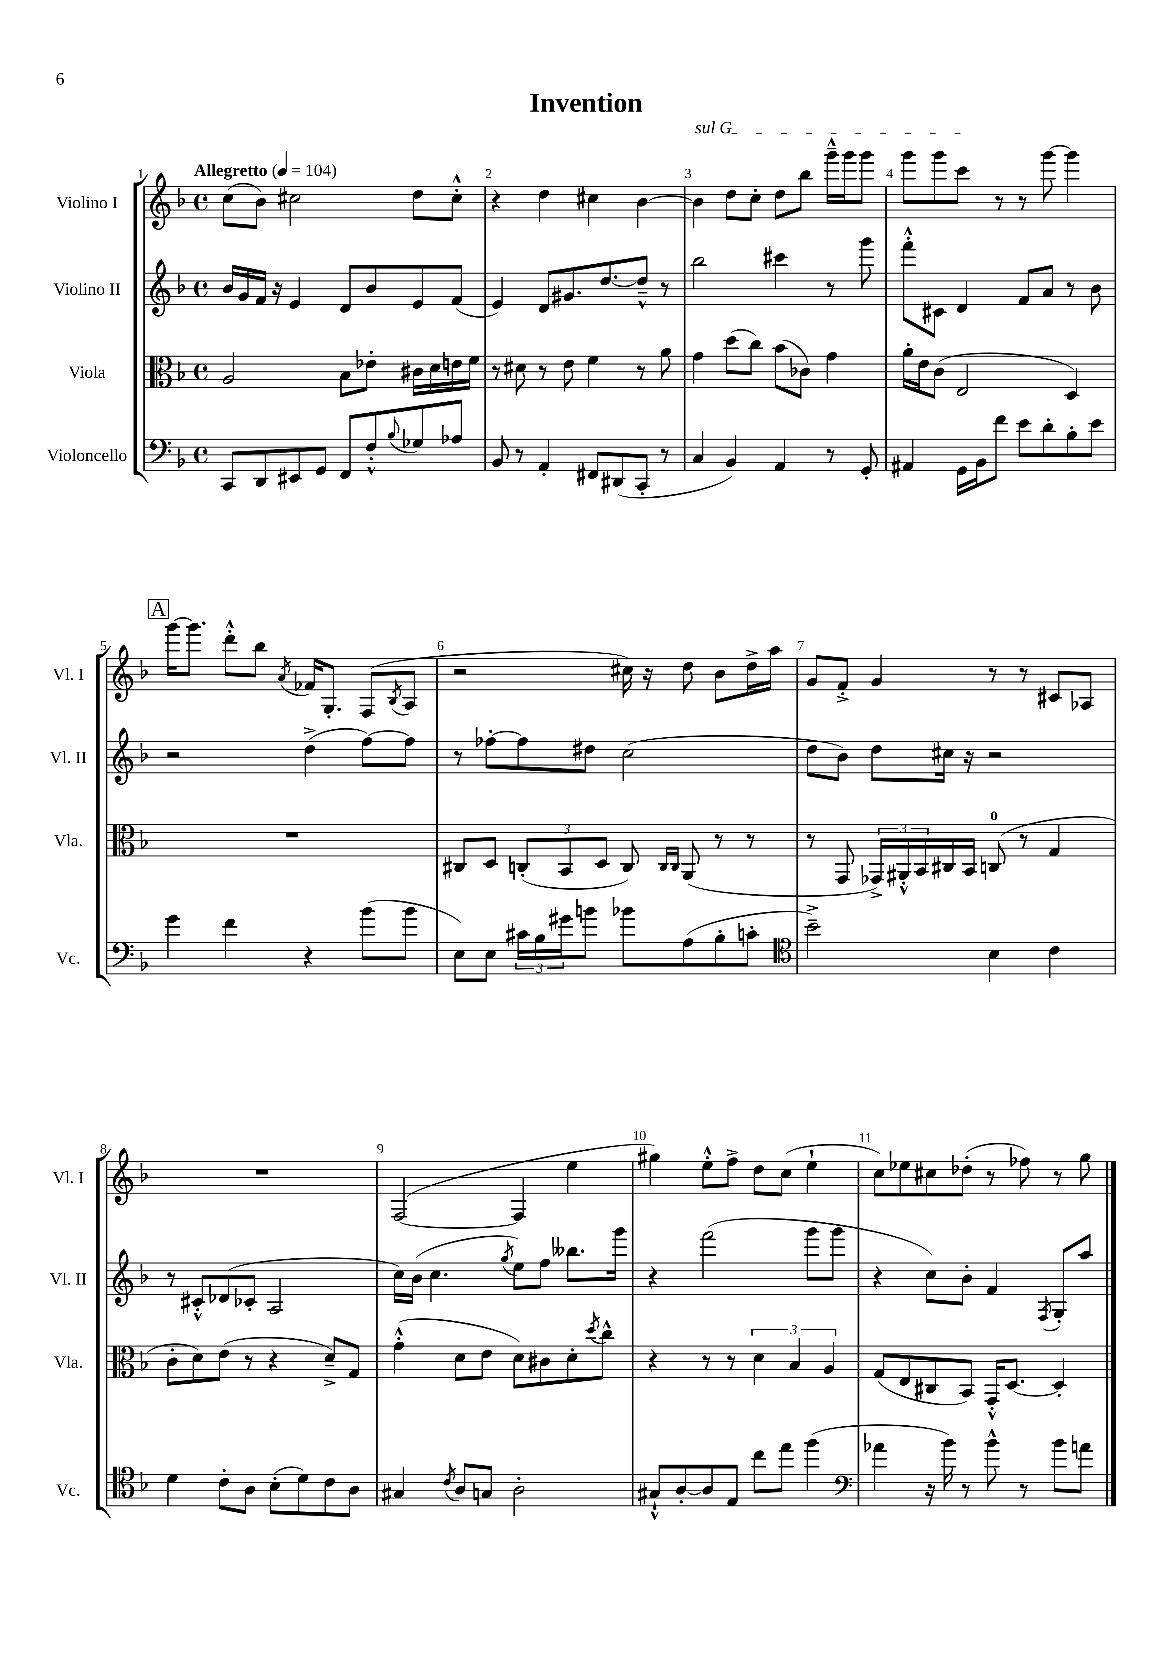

**kern	**kern	**kern	**kern
*part4	*part3	*part2	*part1
*staff4	*staff3	*staff2	*staff1
*I"Violoncello	*I"Viola	*I"Violino II	*I"Violino I
*I'Vc.	*I'Vla.	*I'Vl. II	*I'Vl. I
*clefF4	*clefC3	*clefG2	*clefG2
*k[b-]	*k[b-]	*k[b-]	*k[b-]
*M4/4	*M4/4	*M4/4	*M4/4
*met(c)	*met(c)	*met(c)	*met(c)
*MM104	*MM104	*MM104	*MM104
=1	=1	=1	=1
!	!	!	!LO:TX:a:B:t=Allegretto
8CC/L	2A/	16b-/LL	(8cc\L
.	.	16g/	.
8DD/	.	16f/JJ	8b-\J)
.	.	16r	.
8EE#X/	.	4e/	2cc#X\
8GG/J	.	.	.
8FF/L	8B-\L	8d/L	.
8F'^^/	8e-X'\J	8b-/	.
8qqB-/	.	.	.
8G-X/	16c#X\LL	8e/	8dd\L
.	16d\	.	.
8A-X/J	16en\	(8f/J	8cc#'^^\J
.	16f\JJ	.	.
=2	=2	=2	=2
8BB-/	8r	4e/)	4r
8r	8d#X\	.	.
4AA'/	8r	8d/L	4dd\
.	8e\	8.g#X/	.
8FF#X/L	4f\	.	4cc#X\
.	.	[8.dd/	.
(8DD#X/	.	.	.
8CC'/J	8r	8dd~^^/J]	[4b-\
8r	8a\	8r	.
=3	=3	=3	=3
!	!	!	!LO:TX:a:i:t=sul G
4C/	4g\	2bb-\	4b-\]
4BB-/)	(8dd\L	.	8dd\L
.	8cc\J)	.	8cc'\J
4AA/	(8b-\L	4ccc#X\	8dd\L
.	8c-X\J)	.	8bb-\J
8r	4g\	8r	16ggg~^^\LL
.	.	.	16ggg\J
8GG'/	.	8ggg\	8ggg\J
=4	=4	=4	=4
4AA#X/	16a'\LL	8fff'^^\L	8ggg\L
.	16e\J	.	.
.	(8c\J	8c#X\J	8ggg\
16GG\LL	2E/	4d/	8ccc\J
16BB-\J	.	.	.
8f\J	.	.	8r
8e\L	.	8f/L	8r
8d'\	.	8a/J	[8ggg\
8B-'\	4D/)	8r	4ggg\]
8e\J	.	8b-\	.
!!LO:LB:g=z
!!LO:REH:place=s1:t=A
=5	=5	=5	=5
4g\	1r	2r	[16ggg\KL
.	.	.	8.ggg\J]
4f\	.	.	8ddd'^^\L
.	.	.	8bb-\J
.	.	.	8qa/
4r	.	(4dd^\	16f-X/KL
.	.	.	8.G'/J
(8b-\L	.	[8ff\L)	(8F/L
.	.	.	8qB-/
8b-\J	.	8ff\J]	8A/J
=6	=6	=6	=6
8E\L)	8C#X/L	8r	2r
8E\J	8D/J	[8ff-X'\L	.
24c#X\LL	(12Cn'/L	8ff-\]	.
24B-\	.	.	.
24g#X\J	12BB-/	.	.
8bn\J	.	8dd#X\J	.
.	12D/J	.	.
8b-X\L	8C/)	(2cc\	16cc#X\)
.	.	.	16r
.	16qqC/LL	.	.
.	16qqC/JJ	.	.
(8A\	(8AA/	.	8dd\
8B-'\	8r	.	8b-\L
8cn'\J	8r	.	16dd^\L
.	.	.	16aa\JJ
=7	=7	=7	=7
*clefC4	*	*	*
2b-~^\)	8r	8dd\L	8g/L
.	8GG/	8b-\J)	8f'^/J
.	24GG-X^/LL)	8dd\L	4g/
.	24AA#X'^^/	.	.
.	24BB-/	.	.
.	16C#X/	16cc#X\Jk	.
.	16BB-/JJ	16r	.
4B-\	(8Cn/	2r	8r
.	8r	.	8r
4c\	4G/	.	8c#X/L
.	.	.	8A-X/J
!!LO:LB:g=z
=8	=8	=8	=8
4d\	8c'\L	8r	1r
.	8d\)	8c#X'^^/L	.
8c'\L	(8e\J	(8d-X/	.
8A\J	8r	8c-X'/J	.
(8B-'\L	4r	2A/	.
8d\)	.	.	.
8c\	8d~^/L)	.	.
8A\J	8G/J	.	.
=9	=9	=9	=9
4G#X/	(4g'^^\	16cc\LL)	([2F/
.	.	(16b-\JJ	.
.	.	4.cc\	.
8qc/	.	.	.
8A/L	8d\L	.	.
8Gn/J	8e\J	.	.
.	.	8qgg/	.
2A'\	8d\L)	8ee\L)	4F/]
.	8c#X\	8ff\J	.
.	8d'\	8.bb--X\L	4ee\
.	8qdd/	.	.
.	8cc^^\J	.	.
.	.	16ggg\Jk	.
=10	=10	=10	=10
8G#X`^^/L	4r	4r	4gg#X\)
[8A'/	.	.	.
8A/]	8r	(2fff\	8ee'^^\L
8E/J	8r	.	8ff^\J
8cc\L	6d\	.	8dd\L
8ee\J	.	.	(8cc\J
.	6B-/	.	.
(4ff\	.	8ggg\L	4ee`\
.	6A/	.	.
.	.	8ggg\J	.
=11	=11	=11	=11
*clefF4	*	*	*
4a-X\	(8G/L	4r	8cc\L)
.	8E/	.	8ee-X\
16r	8C#X/	8cc\L)	8cc#X\
16b-\)	.	.	.
8r	8BB-/J)	8b-'\J	(8dd-X'\J
8b-^^\	16GG'^^/KL	4f/	8r
.	[8.D/J	.	.
8r	.	.	8ff-X\)
.	.	8qF/	.
8b-\L	4D'/]	8G'/L	8r
8an\J	.	8aa/J	8gg\
==	==	==	==
*-	*-	*-	*-
